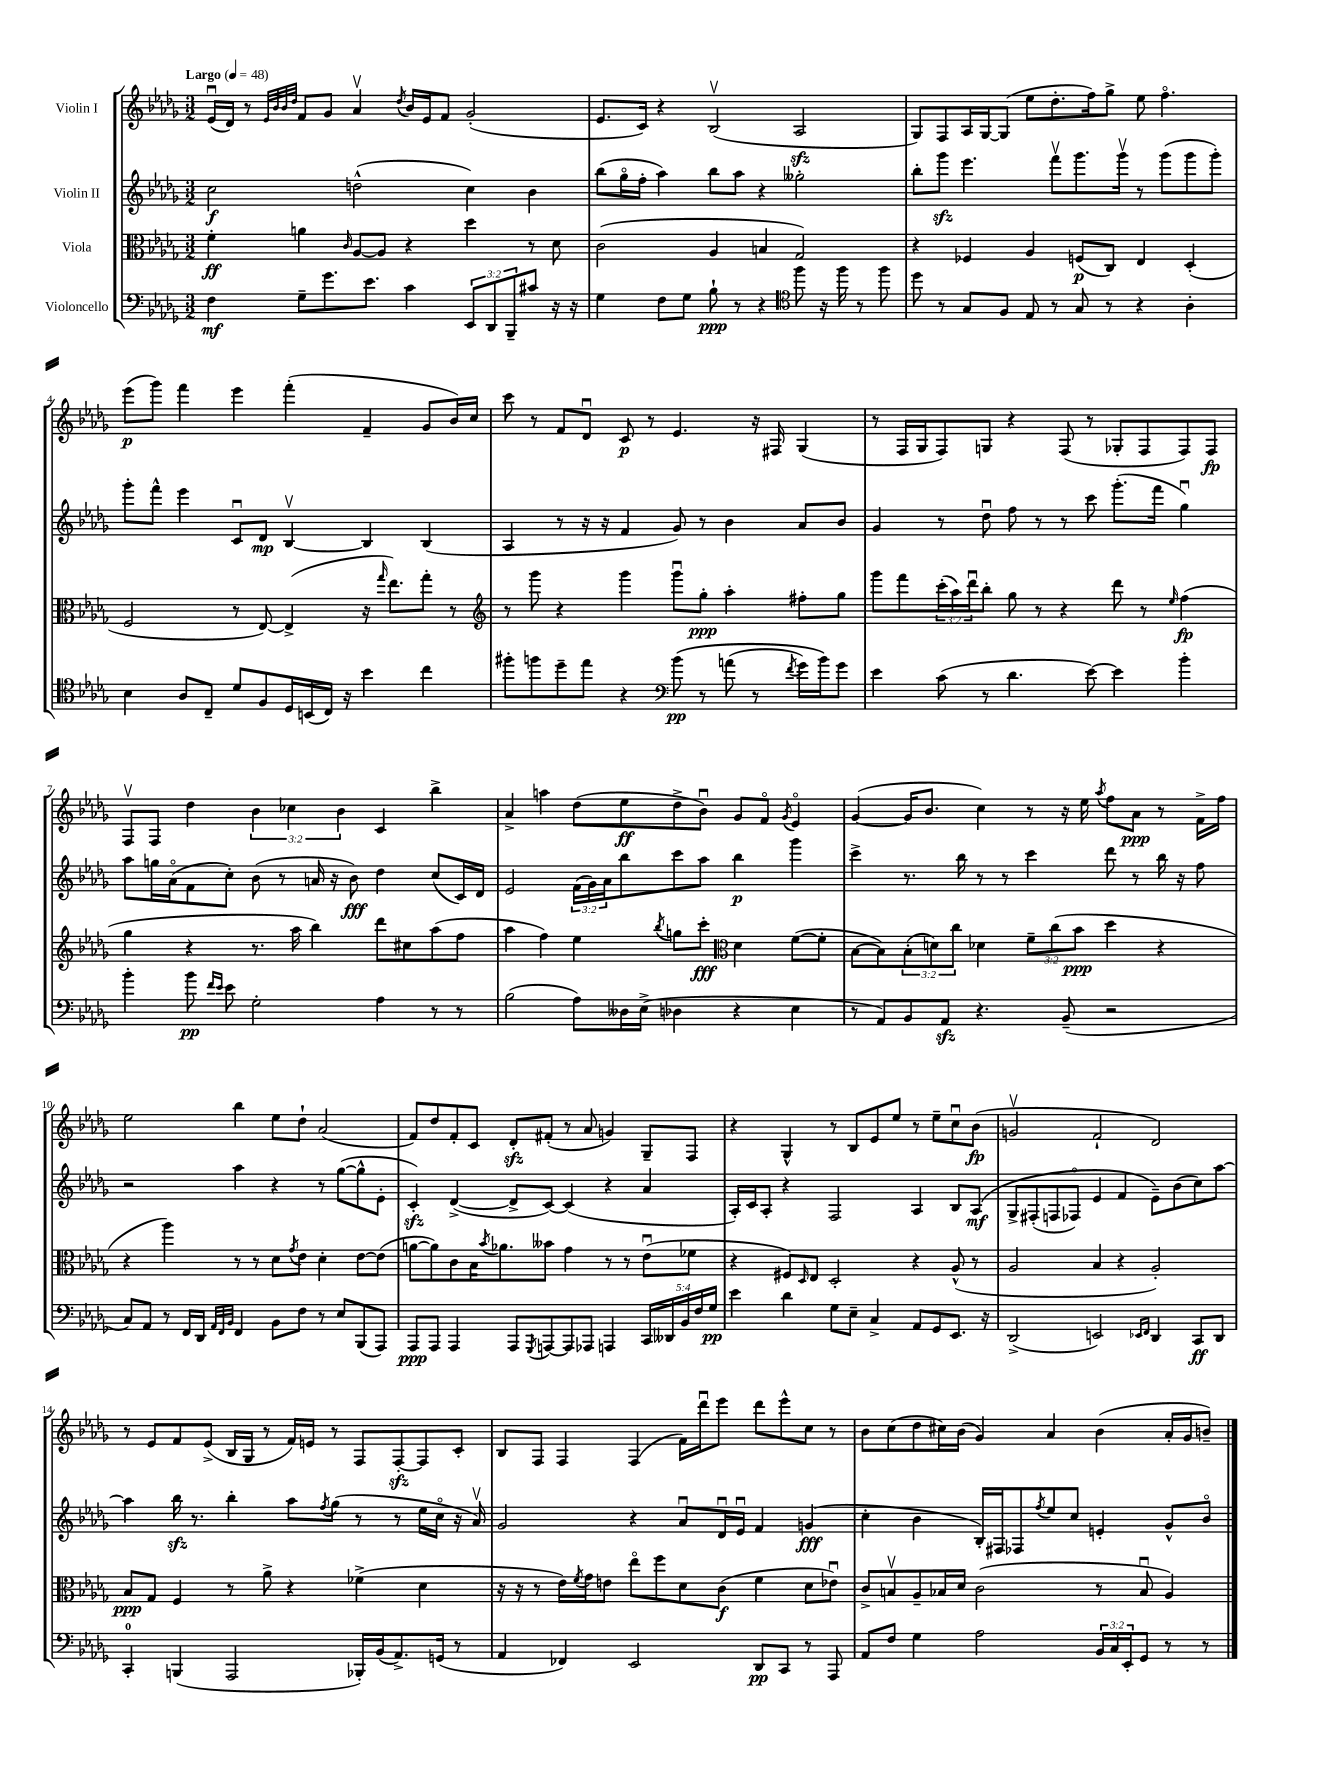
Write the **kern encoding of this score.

**kern	**kern	**kern	**kern
*staff4	*staff3	*staff2	*staff1
*clefF4	*clefC3	*clefG2	*clefG2
*k[b-e-a-d-g-]	*k[b-e-a-d-g-]	*k[b-e-a-d-g-]	*k[b-e-a-d-g-]
*M3/2	*M3/2	*M3/2	*M3/2
*MM48	*MM48	*MM48	*MM48
4F	4f'	2cc	(16e-u
.	.	.	16d-)
.	.	.	8r
.	.	.	32qqe-
.	.	.	32qqb-
.	.	.	32qqb-
.	.	.	32qqdd-
8G-~	4a	.	8f
8.g-	.	.	8g-
.	16qqc	.	.
.	[8A-	(2dd^^	4a-v
8.e-	.	.	.
.	8A-]	.	.
.	.	.	8qdd-
4c	4r	.	16b-
.	.	.	16e-
.	.	.	8f
12EE-	4dd-	4cc)	(2g-'
12DD-	.	.	.
12BBB-~	.	.	.
8c#	8r	4b-	.
16r	8d-	.	.
16r	.	.	.
=	=	=	=
4G-	(2c	(8bb-	8.e-
.	.	16gg-o	.
.	.	16ff'	16c)
8F	.	4aa-)	4r
8G-	.	.	.
8B-`	4A-	8bb-	(2B-v
8r	.	8aa-	.
4r	4B	4r	.
*clefC4	*	*	*
8ff	2G-)	2gg--'	2A-
16r	.	.	.
16ff	.	.	.
8r	.	.	.
8ff	.	.	.
=	=	=	=
8dd-	4r	8bb-'	8G-)
8r	.	8ggg-	8F
8G-	4F-	4.eee-	16A-
.	.	.	[16G-
8F	.	.	(8G-]
8E-	4A-	.	8ee-
8r	.	8fffv	8.dd-'
8G-	(8F	8.ggg-	.
.	.	.	16ff)
8r	8C)	.	8gg-^
.	.	16ggg-v	.
4r	4E-	8r	8ee-
.	.	(8ggg-	4.ffo
4A-'	(4D-'	8ggg-	.
.	.	8ggg-')	.
=	=	=	=
4B-	2F	8ggg-'	(8eee-
.	.	8fff^^	8ggg-)
8A-	.	4eee-	4fff
8C~	.	.	.
8d-	8r	8cu	4eee-
8F	[8E-)	8d-	.
16D-	(4E-^]	[4B-v	(4fff'
(16BB	.	.	.
16C)	.	.	.
16r	.	.	.
4b-	16r	4B-]	4f~
.	16qqgg-	.	.
.	8.ee-)	.	.
4cc	8gg-'	(4B-	8g-
.	8r	.	16b-)
.	.	.	16cc
=	=	=	=
*	*clefG2	*	*
8ff#'	8r	4A-	8ccc
8ff	8ggg-	.	8r
8dd-~	4r	8r	8f
8ee-	.	16r	8d-u
.	.	16r	.
4r	4ggg-	4f	8c
.	.	.	8r
*clefF4	*	*	*
&(8b-	8ggg-u	8g-)	4.e-
8r	8gg-'	8r	.
(8a	4aa-'	4b-	.
8r	.	.	16r
.	.	.	16F#
8qf	.	.	.
16g-)	8ff#'	8a-	(4G-
16b-&)	.	.	.
8g-	8gg-	8b-	.
=	=	=	=
4e-	8ggg-	4g-	8r
.	8fff	.	16F
.	.	.	16G-
(8c	(24ccc'	8r	8F)
.	24aa-)	.	.
.	24ddd-u	.	.
8r	8bb-'	8dd-u	8G
4.d-	8gg-	8ff	4r
.	8r	8r	.
.	4r	8r	(8F
[8e-)	.	8ccc	8r
4e-]	8ddd-	(8.ggg-'	8G-'
.	8r	.	8F
.	.	16fff	.
.	16qqee-	.	.
4b-'	(4ff	4gg-u)	8F)
.	.	.	8F
=	=	=	=
4b-'	4gg-	8aa-	8Fv
.	.	16gg	8F
.	.	(16a-o	.
8b-	4r	8f	4dd-
16qqf	.	.	.
16qqe-	.	.	.
8e-	.	8cc')	.
2G-'	8.r	(8b-	6b-
.	.	8r	.
.	.	.	6cc-
.	16aa-	.	.
.	4bb-)	16a	.
.	.	16r	.
.	.	.	6b-
.	.	8b-)	.
4A-	8ddd-	4dd-	4c
.	8cc#	.	.
8r	(8aa-	(8cc	4bb-^
8r	8ff	16c)	.
.	.	16d-	.
=	=	=	=
(2B-	4aa-	2e-	4a-^
.	4ff)	.	4aa
8A-)	4ee-	(24f	(8dd-
.	.	24g-)	.
.	.	24a-	.
16D--	.	8bb-	8ee-
(16E-^	.	.	.
.	8qbb-	.	.
4D-	8gg	8ccc	8dd-^
.	8ccc'	8aa-	8b-u)
*	*clefC3	*	*
4r	4d-	4bb-	8g-
.	.	.	8fo
.	.	.	8qg-
4E-	([8f	4ggg-	4e-o
.	8f']	.	.
=	=	=	=
8r	[8B-	4ccc^	([4g-
8AA-)	8B-])	.	.
8BB-	(12B-'	8.r	16g-]
.	.	.	8.b-
.	12d)	.	.
8AA-	.	.	.
.	12cc	.	.
.	.	16bb-	.
4.r	4d-	8r	4cc)
.	.	8r	.
.	12f~	4ccc	8r
.	(12cc	.	.
(8BB-~	.	.	16r
.	12b-	.	.
.	.	.	16ee-
.	.	.	8qaa-
2r	4dd-	8ddd-	8ff
.	.	8r	8a-
.	4r	16bb-	8r
.	.	16r	.
.	.	8ff	16f^
.	.	.	16ff
=	=	=	=
8C)	4r	2r	2ee-
8AA-	.	.	.
8r	4aa-)	.	.
16FF	.	.	.
16DD-	.	.	.
32qqAA-	.	.	.
32qqFF	.	.	.
32qqBB-	.	.	.
4FF	8r	4aa-	4bb-
.	8r	.	.
8BB-	8d-	4r	8ee-
.	8qg-	.	.
8F	8e-	.	8dd-`
8r	4d-'	8r	(2a-
8E-	.	([8gg-	.
(8BBB-	[8e-	8gg-^^]	.
8AAA-)	(8e-]	8e-'	.
=	=	=	=
8AAA-	[8a	4c')	8f)
8AAA-	8a])	.	8dd-
4AAA-	8c	([4d-^	8f'
.	16B-	.	8c
.	8qb-	.	.
.	8.a-	.	.
8AAA-	.	8d-^]	8d-'
8qGGG-	.	.	.
[8AAA	8b--	[8c)	(8f#'
8AAA]	4g-	(4c]	8r
8AAA-	.	.	8a-
4AAA	8r	4r	4g)
.	8r	.	.
20CC	(8e-u	4a-	8G-~
20DD--	.	.	.
20BB-	.	.	.
.	8f-	.	8F
20F	.	.	.
20G-	.	.	.
=	=	=	=
4e-	4r	16A-')	4r
.	.	16c	.
.	.	8A-'	.
4d-	8F#)	4r	4G-^^
.	16qqD-	.	.
.	8E-	.	.
8G-	2D-'	2F	8r
8E-~	.	.	8B-
4C^	.	.	8e-
.	.	.	8ee-
8AA-	4r	4A-	8r
8GG-	.	.	8ee-~
8.EE-	(8A-^^	8B-	8ccu
.	8r	&(8A-	(8b-
16r	.	.	.
=	=	=	=
(2DD-^	2A-	8G-^	2gv
.	.	(8F#'	.
.	.	8F	.
.	.	8F-o)	.
2EE)	4B-	4e-	2f`
.	4r	4f	.
16qqEE-	.	.	.
16qqFF	.	.	.
4DD-	2A-')	8e-~&)	2d-)
.	.	(8b-	.
8CC	.	8cc)	.
8DD-	.	[8aa-	.
=	=	=	=
4CC'	8B-	4aa-]	8r
.	8G-	.	8e-
(4BBB	4F	16bb-	8f
.	.	8.r	.
.	.	.	(8e-^
2AAA-	8r	4bb-'	16B-
.	.	.	16G-
.	8a-^	.	8r
.	4r	8aa-	16f)
.	.	.	16e
.	.	8qff	.
.	.	(8gg-	8r
16BBB-')	(4f-^	8r	8F
(16BB-	.	.	.
8.AA-^)	.	8r	[8F'
.	4d-	16ee-	8F]
(16GG	.	16cco	.
8r	.	16r	8c'
.	.	16a-v)	.
=	=	=	=
4AA-	16r	2g-	8B-
.	16r	.	.
.	8r	.	8F
4FF-)	16e-)	.	4F
.	8qf	.	.
.	16g-	.	.
.	8e	.	.
2EE-	8ee-o	4r	(4F
.	8ff	.	.
.	8d-	8a-u	16f)
.	.	.	16ddd-u
.	(8c	16d-u	8eee-
.	.	16e-u	.
8DD-	4f	4f	8ddd-
8CC	.	.	8eee-^^
8r	8d-	(4g	8cc
8AAA-	8e-u)	.	8r
=	=	=	=
8AA-	8c^	4cc'	8b-
8F	8Bv	.	(8cc
4G-	8A-~	4b-	8dd-
.	16B-	.	16cc#)
.	16d-	.	(16b-
2A-	(2c	16B-')	4g-)
.	.	16F#	.
.	.	8F-	.
.	.	8qff	.
.	.	8ee-	4a-
.	.	8cc	.
24BB-	8r	4e'	(4b-
24C	.	.	.
24EE-'	.	.	.
8GG-	8B-u	.	.
8r	4A-)	8g-^^	16a-'
.	.	.	16g-
8r	.	8b-o	8b~)
==	==	==	==
*-	*-	*-	*-
